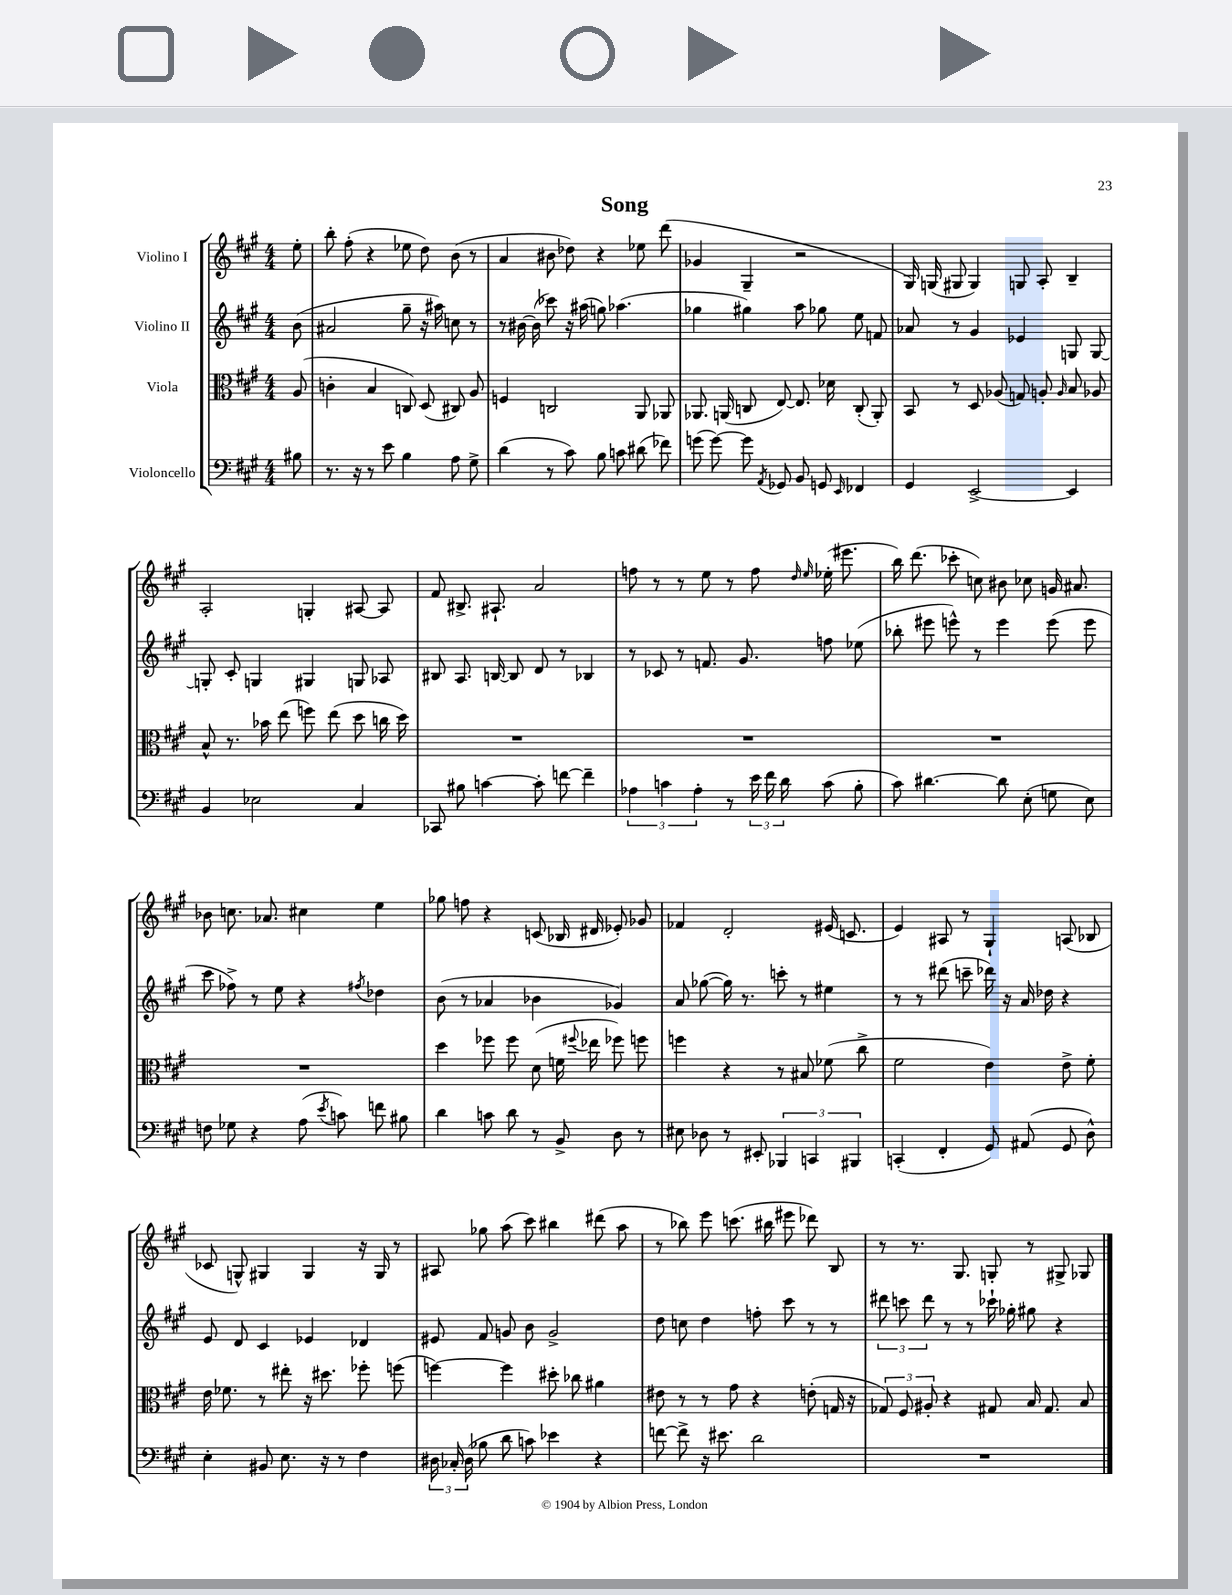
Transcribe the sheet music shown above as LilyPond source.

\header { title = "Song" }
<<
\new StaffGroup <<
\new Staff = "s0" \with { instrumentName = "Violino I" } {
    \clef treble \key a \major \numericTimeSignature \time 4/4 \partial 8
    \autoBeamOff e''8-. |
    b''8-. fis''8-.( r4 ees''8 d''8) b'8( r8 |
    a'4 bis'8 des''8) r4 ees''8 d'''8( |
    ges'4 gis4-- r2 |
    gis16) g16( gis8 gis4) g8 a8-. b4-- |
    a2-. g4-. ais8~ ais8 |
    fis'8 bis8.-> ais8.-! a'2 |
    f''8 r8 r8 e''8 r8 f''8 \grace { d''16 e''16 } ees''16-.( eis'''8. |
    b''16) d'''8.( ces'''8-. c''8) bis'8 ces''8 g'16 ais'8. |
    bes'8 c''8. aes'8. cis''4 e''4 |
    ges''8 f''8 r4 c'8( bes16 dis'16 ees'8-.) ges'8 |
    fes'4 d'2-. eis'16( c'8. |
    e'4) ais8 r8 gis4-! a8( bes8 |
    ces'8 g8-^) gis4 gis4 r16 gis16 r8 |
    ais8 ges''8 a''8( cis'''8) bis''4 dis'''8( a''8 |
    r8 bes''8) e'''8 c'''8.( bis''16 eis'''8 des'''8) b8 |
    r8 r8. gis8. g8-. r8 gis8-> ges8 \bar "|." |
}
\new Staff = "s1" \with { instrumentName = "Violino II" } {
    \clef treble \key a \major \numericTimeSignature \time 4/4 \partial 8
    \autoBeamOff b'8( |
    ais'2 gis''8-- r16 ais''16) c''8 r8 |
    r8 bis'16~ bis'16( ces'''8) r16 ais''16( g''8) aes''4.( |
    ges''4 gis''4) a''8 ges''8 e''8 f'8 |
    aes'8 r8 gis'4 ees'4 g8 g8~ |
    g8-. cis'8-. g4 gis4 g8 aes8 |
    bis8 a8. b16~ b8 d'8 r8 bes4 |
    r8 ces'8 r8 f'8. gis'8. f''8 ees''8( |
    bes''8-. eis'''8 e'''8-^) r8 e'''4 e'''8( e'''8 |
    cis'''8 fes''8->) r8 e''8 r4 \acciaccatura { fis''8 } des''4 |
    b'8( r8 aes'4 bes'4 ges'4) |
    a'8 ges''8~( ges''16) r8. c'''8-. r8 eis''4 |
    r8 r8 dis'''8( c'''8-- des'''16) r16 a'16 des''16 r4 |
    e'8 d'8 cis'4 ees'4 des'4 |
    eis'8 fis'8 g'8 b'8 g'2-> |
    d''8 c''8 d''4 f''8-. cis'''8 r8 r8 |
    \tuplet 3/2 { dis'''8 c'''8 dis'''8 } r8 r8 ces'''16-! ges''16-. gis''8 r4 \bar "|." |
}
\new Staff = "s2" \with { instrumentName = "Viola" } {
    \clef alto \key a \major \numericTimeSignature \time 4/4 \partial 8
    \autoBeamOff a8( |
    c'4-. b4 c8) d8( cis8) a8 |
    f4 c2 a,8 aes,8 |
    aes,8. a,16( c8 e8~) e8. des'16 c8-.( a,8-.) |
    b,8 r8 d8 aes8( g8) a8-. \grace { a16 } b8 aes8 |
    b8-^ r8. bes'16 e''8( f''8) e''8( d''8 c''16 d''16) |
    R1 |
    R1 |
    R1 |
    R1 |
    d''4 fes''8 fes''8 d'8( f'16 \appoggiatura { fis''8 } ees''16 fes''8) f''8 |
    f''4 r4 r8 bis8 fes'8( cis''8-> |
    fis'2 e'4) e'8-> fis'8-. |
    e'16 fes'8. r8 eis''8-. r16 dis''8. fes''8-. f''8( |
    f''4~) f''4 dis''8-. ces''8 ais'4 |
    eis'8 r8 r8 gis'8 r4 e'8-.( g16 r16 |
    \tuplet 3/2 { ges8) fis8 ais8-. } r4 gis8 b16 gis8. b8 \bar "|." |
}
\new Staff = "s3" \with { instrumentName = "Violoncello" } {
    \clef bass \key a \major \numericTimeSignature \time 4/4 \partial 8
    \autoBeamOff bis8 |
    r8. r16 r8 e'8 b4 a8 gis8-> |
    d'4( r8 cis'8) b8 c'8 dis'8( fes'8) |
    g'8( g'8~) g'8 \acciaccatura { a,8 } ges,8 b,8 g,8 \grace { e,16 } fes,4 |
    gis,4 e,2~-> e,4 |
    b,4 ees2 cis4 |
    ces,8 bis8 c'4~ c'8-. f'8~ f'4-- |
    \tuplet 3/2 { aes4 c'4 aes4-. } r8 \tuplet 3/2 { e'16 fis'16 d'16 } c'8( b8-. |
    cis'8) dis'4.~ dis'8 e8-.( g8 e8) |
    f8 ges8 r4 a8( \acciaccatura { e'8 } c'8) f'8 bis8 |
    d'4 c'8 d'8 r8 b,8-> d8 r8 |
    eis8 des8 r8 eis,8-. \tuplet 3/2 { bes,,4 c,4 bis,,4 } |
    c,4-.( fis,4-. gis,8) ais,8( gis,8 d8-^) |
    e4-. bis,8 e8. r16 r8 fis4 |
    \tuplet 3/2 { dis16 ces16-. dis16( } bes8 d'8 c'8) ees'4 r4 |
    f'8~ f'8-> r16 eis'8. d'2 |
    R1 \bar "|." |
}
>>
>>
\layout { \context { \Score \remove "Bar_number_engraver" } }
